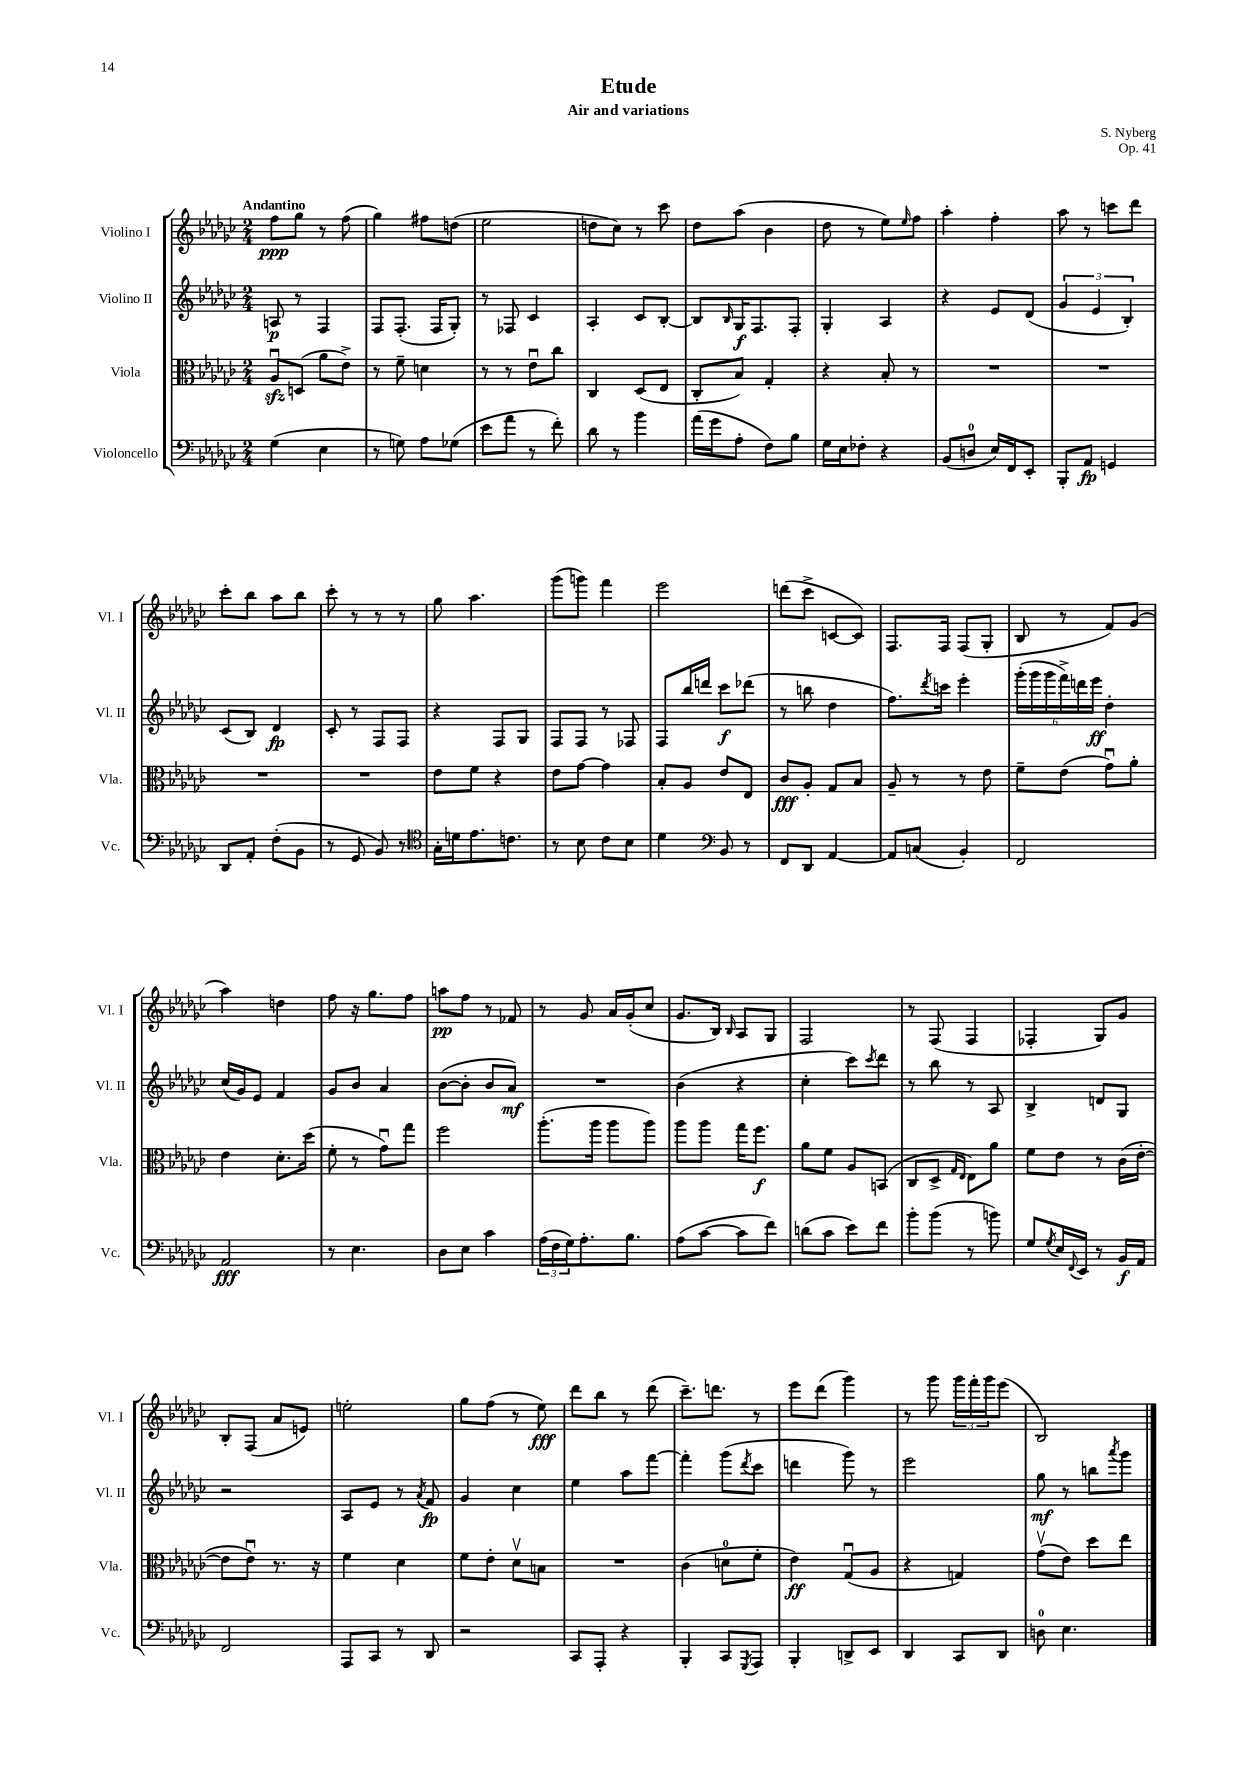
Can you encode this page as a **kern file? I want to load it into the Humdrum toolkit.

**kern	**dynam	**kern	**dynam	**kern	**dynam	**kern	**dynam
*part4	*part4	*part3	*part3	*part2	*part2	*part1	*part1
*staff4	*staff4	*staff3	*staff3	*staff2	*staff2	*staff1	*staff1
*I"Violoncello	*	*I"Viola	*	*I"Violino II	*	*I"Violino I	*
*I'Vc.	*	*I'Vla.	*	*I'Vl. II	*	*I'Vl. I	*
*clefF4	*	*clefC3	*	*clefG2	*	*clefG2	*
*k[b-e-a-d-g-c-]	*	*k[b-e-a-d-g-c-]	*	*k[b-e-a-d-g-c-]	*	*k[b-e-a-d-g-c-]	*
*M2/4	*	*M2/4	*	*M2/4	*	*M2/4	*
=1	=1	=1	=1	=1	=1	=1	=1
!	!	!	!	!	!	!LO:TX:a:B:t=Andantino	!
(4G-\	.	8A-zzu/L	.	8An/	p	8ff\L	ppp
.	.	(8Dn/J	.	8r	.	8gg-\J	.
4E-\	.	8a-\L	.	4F/	.	8r	.
.	.	8e-^\J)	.	.	.	(8ff\	.
=2	=2	=2	=2	=2	=2	=2	=2
8r	.	8r	.	8F/L	.	4gg-\)	.
8Gn\)	.	8f~\	.	(8.F'/J	.	.	.
8A-\L	.	4dn\	.	.	.	8ff#X\L	.
.	.	.	.	16F/KL	.	.	.
(8G-X\J	.	.	.	8G-'/J)	.	(8ddn\J	.
=3	=3	=3	=3	=3	=3	=3	=3
8e-\L	.	8r	.	8r	.	2ee-\	.
8a-\J	.	8r	.	8F-X/	.	.	.
8r	.	8e-u\L	.	4c-/	.	.	.
8f'\)	.	8cc-\J	.	.	.	.	.
=4	=4	=4	=4	=4	=4	=4	=4
8d-\	.	4C-/	.	4A-'/	.	8ddn\L	.
8r	.	.	.	.	.	8cc-\J)	.
4b-\	.	(8D-/L	.	8c-/L	.	8r	.
.	.	8E-/J	.	[8B-'/J	.	8ccc-\	.
=5	=5	=5	=5	=5	=5	=5	=5
(16a-\LL	.	8C-'/L	.	8B-/L]	.	8dd-\L	.
16g-\J	.	.	.	.	.	.	.
.	.	.	.	16qqB-/	.	.	.
8A-'\J	.	8B-/J)	.	16G-/K	f	(8aa-\J	.
.	.	.	.	8.F/	.	.	.
8F\L)	.	4G-'/	.	.	.	4b-\	.
8B-\J	.	.	.	8F'/J	.	.	.
=6	=6	=6	=6	=6	=6	=6	=6
16G-\LL	.	4r	.	4G-'/	.	8dd-\	.
16E-\J	.	.	.	.	.	.	.
8F-X'\J	.	.	.	.	.	8r	.
4r	.	8B-'/	.	4A-/	.	8ee-\L)	.
.	.	.	.	.	.	16qqee-/	.
.	.	8r	.	.	.	8ff\J	.
=7	=7	=7	=7	=7	=7	=7	=7
(8BB-/L	.	2r	.	4r	.	4aa-'\	.
8Dn/J	.	.	.	.	.	.	.
16E-/LL)	.	.	.	8e-/L	.	4ff'\	.
16FF/J	.	.	.	.	.	.	.
8EE-'/J	.	.	.	(8d-/J	.	.	.
=8	=8	=8	=8	=8	=8	=8	=8
8BBB-'/L	.	2r	.	6g-/	.	8aa-\	.
8AA-/J	fp	.	.	.	.	8r	.
.	.	.	.	6e-/	.	.	.
4GGn/	.	.	.	.	.	8cccn\L	.
.	.	.	.	6B-'/)	.	.	.
.	.	.	.	.	.	8ddd-\J	.
!!LO:LB:g=z
=9	=9	=9	=9	=9	=9	=9	=9
8DD-/L	.	2r	.	(8c-/L	.	8ccc-'\L	.
8AA-'/J	.	.	.	8B-/J)	.	8bb-\J	.
(8F'\L	.	.	.	4d-/	fp	8aa-\L	.
8BB-\J	.	.	.	.	.	8bb-\J	.
=10	=10	=10	=10	=10	=10	=10	=10
8r	.	2r	.	8c-'/	.	8ccc-'\	.
8GG-/	.	.	.	8r	.	8r	.
8BB-/)	.	.	.	8F/L	.	8r	.
8r	.	.	.	8F/J	.	8r	.
=11	=11	=11	=11	=11	=11	=11	=11
*clefC4	*	*	*	*	*	*	*
16G-'\LL	.	8e-\L	.	4r	.	8gg-\	.
16dn\J	.	.	.	.	.	.	.
8.e-\	.	8f\J	.	.	.	4.aa-\	.
.	.	4r	.	8F/L	.	.	.
8.cn\J	.	.	.	.	.	.	.
.	.	.	.	8G-/J	.	.	.
=12	=12	=12	=12	=12	=12	=12	=12
8r	.	8e-\L	.	8F/L	.	(8ggg-\L	.
8B-\	.	[8g-\J	.	8F/J	.	8gggn\J)	.
8c-\L	.	4g-\]	.	8r	.	4fff\	.
8B-\J	.	.	.	8F-X/	.	.	.
=13	=13	=13	=13	=13	=13	=13	=13
4d-\	.	8B-'/L	.	8F/L	.	2eee-\	.
.	.	8A-/J	.	16bb-/L	.	.	.
.	.	.	.	16dddn/JJ	.	.	.
*clefF4	*	*	*	*	*	*	*
8BB-/	.	8e-/L	.	8ccc-\L	f	.	.
8r	.	8E-/J	.	(8ddd-X\J	.	.	.
=14	=14	=14	=14	=14	=14	=14	=14
8FF/L	.	8c-/L	fff	8r	.	(8dddn\L	.
8DD-/J	.	8A-'/J	.	8bbn\	.	8ccc-^\J	.
[4AA-/	.	8G-/L	.	4dd-\	.	[8cn/L	.
.	.	8B-/J	.	.	.	8c/J])	.
=15	=15	=15	=15	=15	=15	=15	=15
8AA-/L]	.	8A-~/	.	8.ff\L)	.	8.F/L	.
(8Cn/J	.	8r	.	.	.	.	.
.	.	.	.	8qddd-/	.	.	.
.	.	.	.	16cccn\Jk	.	16F/Jk	.
4BB-'/)	.	8r	.	4eee-'\	.	(8F/L	.
.	.	8e-\	.	.	.	8G-'/J	.
=16	=16	=16	=16	=16	=16	=16	=16
2FF/	.	8f~\L	.	(24ggg-'\LL	.	8B-/	.
.	.	.	.	24ggg-\	.	.	.
.	.	.	.	24ggg-\	.	.	.
.	.	(8e-\J	.	24fff^\)	.	8r	.
.	.	.	.	24dddn\	.	.	.
.	.	.	.	24eee-\JJ	ff	.	.
.	.	8g-u\L)	.	4dd-'\	.	8f/L)	.
.	.	8a-'\J	.	.	.	(8g-/J	.
!!LO:LB:g=z
=17	=17	=17	=17	=17	=17	=17	=17
2AA-/	fff	4e-\	.	(16cc-/LL	.	4aa-\)	.
.	.	.	.	16g-/J)	.	.	.
.	.	.	.	8e-/J	.	.	.
.	.	8.d-'\L	.	4f/	.	4ddn\	.
.	.	(16dd-\Jk	.	.	.	.	.
=18	=18	=18	=18	=18	=18	=18	=18
8r	.	8f'\	.	8g-/L	.	8ff\	.
4.E-\	.	8r	.	8b-/J	.	16r	.
.	.	.	.	.	.	8.gg-\L	.
.	.	8g-u\L)	.	4a-/	.	.	.
.	.	8gg-\J	.	.	.	8ff\J	.
=19	=19	=19	=19	=19	=19	=19	=19
8D-\L	.	2ff\	.	([8b-\L	.	8aan\L	pp
8E-\J	.	.	.	8b-'\J]	.	8ff\J	.
4c-\	.	.	.	8b-/L	.	8r	.
.	.	.	.	8a-/J)	mf	8f-X/	.
=20	=20	=20	=20	=20	=20	=20	=20
(24A-\LL	.	(8.aa-'\L	.	2r	.	8r	.
24F\	.	.	.	.	.	.	.
24G-\J)	.	.	.	.	.	.	.
8.A-'\	.	.	.	.	.	8g-/	.
.	.	16aa-\Jk	.	.	.	.	.
.	.	8aa-\L	.	.	.	16a-/LL	.
8.B-\J	.	.	.	.	.	(16g-'/J	.
.	.	8aa-\J)	.	.	.	8cc-/J	.
=21	=21	=21	=21	=21	=21	=21	=21
(8A-\L	.	8aa-\L	.	(4b-\	.	8.g-/L	.
[8c-\J	.	8aa-\J	.	.	.	.	.
.	.	.	.	.	.	16B-/Jk)	.
.	.	.	.	.	.	16qqB-/	.
8c-\L]	.	16gg-\KL	.	4r	.	8A-/L	.
.	.	8.ff\J	f	.	.	.	.
8f\J)	.	.	.	.	.	8G-/J	.
=22	=22	=22	=22	=22	=22	=22	=22
(8dn\L	.	8a-\L	.	4cc-'\	.	2F/	.
8c-\J	.	8f\J	.	.	.	.	.
8e-\L)	.	8A-/L	.	8ccc-\L)	.	.	.
.	.	.	.	8qccc-/	.	.	.
8f\J	.	(8BBn/J	.	8ddd-\J	.	.	.
=23	=23	=23	=23	=23	=23	=23	=23
8b-'\L	.	8C-/L	.	8r	.	8r	.
(8b-\J	.	8D-^/J	.	8bb-\	.	(8F/	.
.	.	16qqG-/LL	.	.	.	.	.
.	.	16qqE-/JJ	.	.	.	.	.
8r	.	8E-\L)	.	8r	.	4F/	.
8bn\)	.	8a-\J	.	8A-/	.	.	.
=24	=24	=24	=24	=24	=24	=24	=24
8G-/L	.	8f\L	.	4B-^/	.	4F-X'/	.
8qG-/	.	.	.	.	.	.	.
16E-/L	.	8e-\J	.	.	.	.	.
8qqFF/	.	.	.	.	.	.	.
16EE-/JJ	.	.	.	.	.	.	.
8r	.	8r	.	8dn/L	.	8G-/L)	.
16BB-/LL	f	(16c-\LL	.	8G-/J	.	8g-/J	.
16AA-/JJ	.	[16e-'\JJ	.	.	.	.	.
!!LO:LB:g=z
=25	=25	=25	=25	=25	=25	=25	=25
2FF/	.	8e-\L]	.	2r	.	8B-'/L	.
.	.	8e-u\J)	.	.	.	(8F/J	.
.	.	8.r	.	.	.	8a-/L	.
.	.	.	.	.	.	8en/J)	.
.	.	16r	.	.	.	.	.
=26	=26	=26	=26	=26	=26	=26	=26
8AAA-/L	.	4f\	.	8A-/L	.	2een'\	.
8CC-/J	.	.	.	8e-/J	.	.	.
8r	.	4d-\	.	8r	.	.	.
.	.	.	.	8qa-/	.	.	.
8DD-/	.	.	.	8f/	fp	.	.
=27	=27	=27	=27	=27	=27	=27	=27
2r	.	8f\L	.	4g-/	.	8gg-\L	.
.	.	8e-'\J	.	.	.	(8ff\J	.
.	.	8d-v\L	.	4cc-\	.	8r	.
.	.	8Bn\J	.	.	.	8ee-\)	fff
=28	=28	=28	=28	=28	=28	=28	=28
8CC-/L	.	2r	.	4ee-\	.	8ddd-\L	.
8AAA-'/J	.	.	.	.	.	8bb-\J	.
4r	.	.	.	8aa-\L	.	8r	.
.	.	.	.	[8fff\J	.	(8ddd-\	.
=29	=29	=29	=29	=29	=29	=29	=29
4BBB-'/	.	(4c-\	.	4fff'\]	.	8.ccc-~\L)	.
.	.	.	.	.	.	8.dddn\J	.
8CC-/L	.	8dn\L	.	(8ggg-\L	.	.	.
8qGGG-/	.	.	.	8qddd-/	.	.	.
8AAA-/J	.	8f'\J	.	8ccc-\J	.	8r	.
=30	=30	=30	=30	=30	=30	=30	=30
4BBB-'/	.	4e-\)	ff	4dddn\	.	8eee-\L	.
.	.	.	.	.	.	(8ddd-\J	.
8DDn^/L	.	(8G-u/L	.	8ggg-\)	.	4ggg-\)	.
8EE-/J	.	8A-/J	.	8r	.	.	.
=31	=31	=31	=31	=31	=31	=31	=31
4DD-/	.	4r	.	2eee-\	.	8r	.
.	.	.	.	.	.	8ggg-\	.
8CC-/L	.	4Gn/)	.	.	.	24ggg-\LL	.
.	.	.	.	.	.	24fff'\	.
.	.	.	.	.	.	24ggg-\J	.
8DD-/J	.	.	.	.	.	(8eee-\J	.
=32	=32	=32	=32	=32	=32	=32	=32
8Dn\	.	(8g-v\L	.	8gg-\	mf	2B-/)	.
4.E-\	.	8e-\J)	.	8r	.	.	.
.	.	8dd-\L	.	8bbn\L	.	.	.
.	.	.	.	8qaaa-/	.	.	.
.	.	8ee-\J	.	8ggg-\J	.	.	.
==	==	==	==	==	==	==	==
*-	*-	*-	*-	*-	*-	*-	*-
